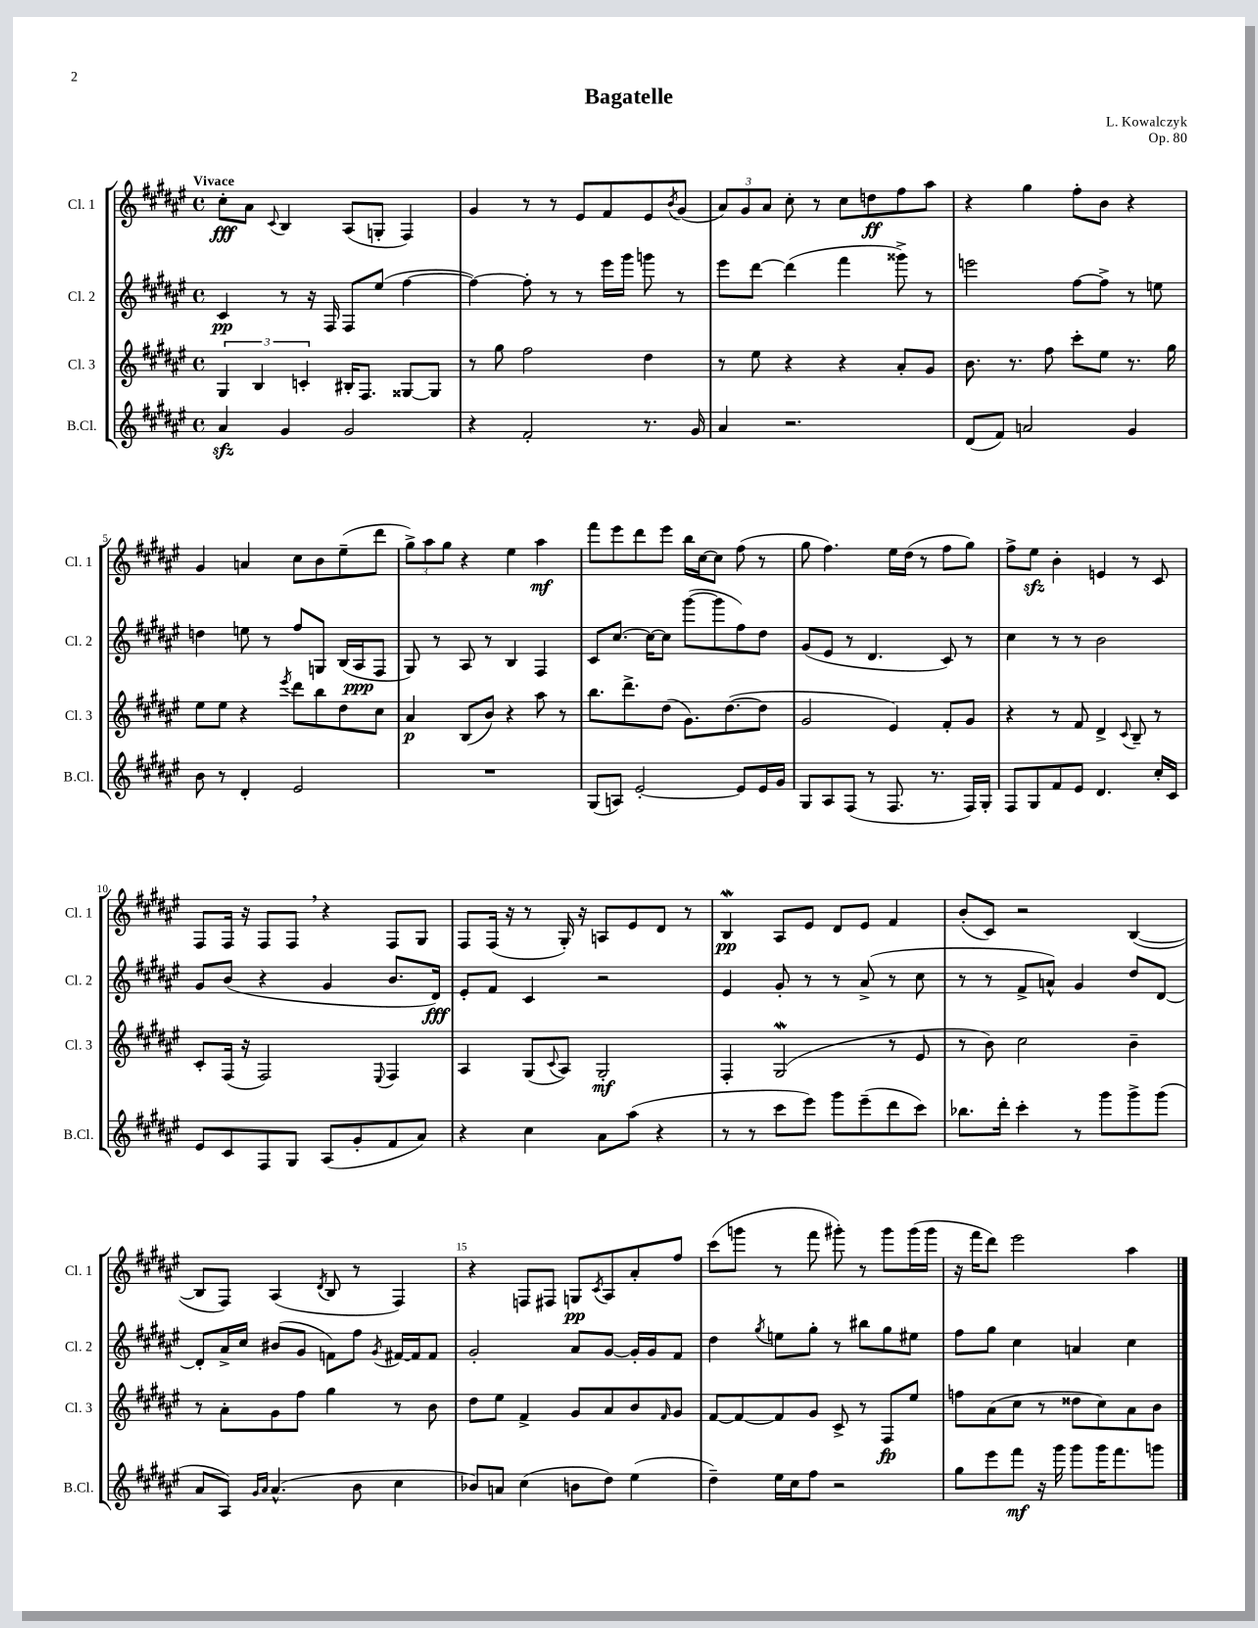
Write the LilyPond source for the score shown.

\header { title = "Bagatelle" composer = "L. Kowalczyk" opus = "Op. 80" }
<<
\new StaffGroup <<
\new Staff = "s0" \with { instrumentName = "Cl. 1" shortInstrumentName = "Cl. 1" } {
    \clef treble \key fis \major \defaultTimeSignature \time 4/4 \tempo "Vivace"
    cis''8-.\fff ais'8 \appoggiatura { cis'8 } b4 ais8( g8-. fis4) |
    gis'4 r8 r8 eis'8 fis'8 eis'8 \acciaccatura { b'8 } gis'8( |
    \tuplet 3/2 { ais'8) gis'8 ais'8 } cis''8-. r8 cis''8 d''8\ff fis''8 ais''8 |
    r4 gis''4 fis''8-. b'8 r4 |
    gis'4 a'4 cis''8 b'8 eis''8--( dis'''8 |
    \tuplet 3/2 { gis''8->) ais''8 gis''8 } r4 eis''4 ais''4\mf |
    fis'''8 eis'''8 dis'''8 eis'''8 b''16 cis''16~ cis''8 fis''8( r8 |
    gis''8 fis''4.) eis''16 dis''16( r8 fis''8 gis''8) |
    fis''8-> eis''8\sfz b'4-. e'4 r8 cis'8 |
    fis8 fis16 r16 fis8 fis8 \breathe r4 fis8 gis8 |
    fis8 fis16( r16 r8 gis16-.) r16 a8 eis'8 dis'8 r8 |
    b4\mordent\pp ais8 eis'8 dis'8 eis'8 fis'4 |
    b'8-.( cis'8) r2 b4~( |
    b8 fis8) ais4( \acciaccatura { dis'8 } b8 r8 fis4) |
    r4 f8 fis8 g8\pp \acciaccatura { cis'8 } ais8 ais'8-. fis''8 |
    cis'''8( g'''8 r8 fis'''8 gis'''8-.) r8 gis'''8 gis'''16( gis'''16 |
    r16 fis'''16 dis'''8) eis'''2 ais''4 \bar "|." |
}
\new Staff = "s1" \with { instrumentName = "Cl. 2" shortInstrumentName = "Cl. 2" } {
    \clef treble \key fis \major \defaultTimeSignature \time 4/4
    cis'4\pp r8 r16 fis16 fis8 eis''8( fis''4~ |
    fis''4~) fis''8-. r8 r8 eis'''16 gis'''16 g'''8 r8 |
    eis'''8 dis'''8~ dis'''4( fis'''4 gisis'''8->) r8 |
    e'''2 fis''8~ fis''8-> r8 e''8 |
    d''4 e''8 r8 fis''8 g8 b16( ais16\ppp fis8 |
    gis8) r8 ais8 r8 b4 fis4 |
    cis'8 cis''8.~ cis''16~ cis''8 gis'''8~( gis'''8 fis''8) dis''8 |
    gis'8( eis'8 r8 dis'4. cis'8) r8 |
    cis''4 r8 r8 b'2 |
    gis'8 b'8( r4 gis'4 b'8. dis'16\fff) |
    eis'8-. fis'8 cis'4 r2 |
    eis'4 gis'8-. r8 r8 ais'8->( r8 cis''8 |
    r8 r8 fis'8-> a'8-^) gis'4 dis''8 dis'8~ |
    dis'8-. ais'16-> cis''16 bis'8( gis'8 f'8) fis''8 \acciaccatura { gis'8 } fis'16~ fis'16 fis'8 |
    gis'2-. ais'8 gis'8~ gis'16-. gis'16 fis'8 |
    dis''4 \acciaccatura { gis''8 } e''8 gis''8-. r8 bis''8 gis''8 eis''8 |
    fis''8 gis''8 cis''4 a'4 cis''4 \bar "|." |
}
\new Staff = "s2" \with { instrumentName = "Cl. 3" shortInstrumentName = "Cl. 3" } {
    \clef treble \key fis \major \defaultTimeSignature \time 4/4
    \tuplet 3/2 { gis4 b4 c'4-. } bis16-. fis8. gisis8~ gisis8 |
    r8 gis''8 fis''2 dis''4 |
    r8 eis''8 r4 r4 ais'8-. gis'8 |
    b'8. r8. fis''8 cis'''8-. eis''8 r8. gis''16 |
    eis''8 eis''8 r4 \acciaccatura { eis'''8 } dis'''8 b''8 dis''8 cis''8 |
    ais'4\p b8( b'8) r4 ais''8 r8 |
    b''8. dis'''8.-> dis''8( gis'8.) dis''8.~( dis''8 |
    gis'2 eis'4) fis'8-. gis'8 |
    r4 r8 fis'8 dis'4-> \appoggiatura { cis'8 } b8-- r8 |
    cis'8-. fis16( r16 fis2) \appoggiatura { eis8 } fis4 |
    ais4 gis8( \appoggiatura { cis'8 } ais8) gis2-.\mf |
    fis4-. gis2\mordent( r8 eis'8 |
    r8 b'8) cis''2 b'4-- |
    r8 ais'8-. gis'8 fis''8 gis''4 r8 b'8 |
    dis''8 eis''8 fis'4-> gis'8 ais'8 b'8 \grace { fis'16 } gis'8 |
    fis'8~ fis'8~ fis'8 gis'8 cis'8-> r8 fis8\fp eis''8 |
    f''8 ais'8( cis''8 r8 disis''8 cis''8) ais'8 b'8 \bar "|." |
}
\new Staff = "s3" \with { instrumentName = "B.Cl." shortInstrumentName = "B.Cl." } {
    \clef treble \key fis \major \defaultTimeSignature \time 4/4
    ais'4\sfz gis'4 gis'2 |
    r4 fis'2-. r8. gis'16 |
    ais'4 r2. |
    dis'8( fis'8) a'2 gis'4 |
    b'8 r8 dis'4-. eis'2 |
    R1 |
    gis8( a8) eis'2~-. eis'8 eis'16 gis'16 |
    gis8 ais8 fis8( r8 fis8. r8. fis16) gis16-. |
    fis8 gis8 fis'8 eis'8 dis'4. cis''16-. cis'16 |
    eis'8 cis'8 fis8 gis8 ais8( gis'8-. fis'8 ais'8) |
    r4 cis''4 ais'8 ais''8( r4 |
    r8 r8 cis'''8 eis'''8) gis'''8 eis'''8--( dis'''8 cis'''8) |
    bes''8. dis'''16-. cis'''4-. r8 gis'''8 gis'''8-> gis'''8( |
    ais'8 ais8) \grace { gis'16 ais'16 } ais'4.-^( b'8 cis''4 |
    bes'8) a'8 cis''4( b'8 dis''8) eis''4( |
    dis''4--) eis''16 cis''16 fis''8 r2 |
    gis''8 eis'''8 fis'''8\mf r16 gis'''16 gis'''8 gis'''16 fis'''8. g'''8 \bar "|." |
}
>>
>>
\layout { \context { \Score \override BarNumber.break-visibility = ##(#f #t #t) barNumberVisibility = #(every-nth-bar-number-visible 5) } }
